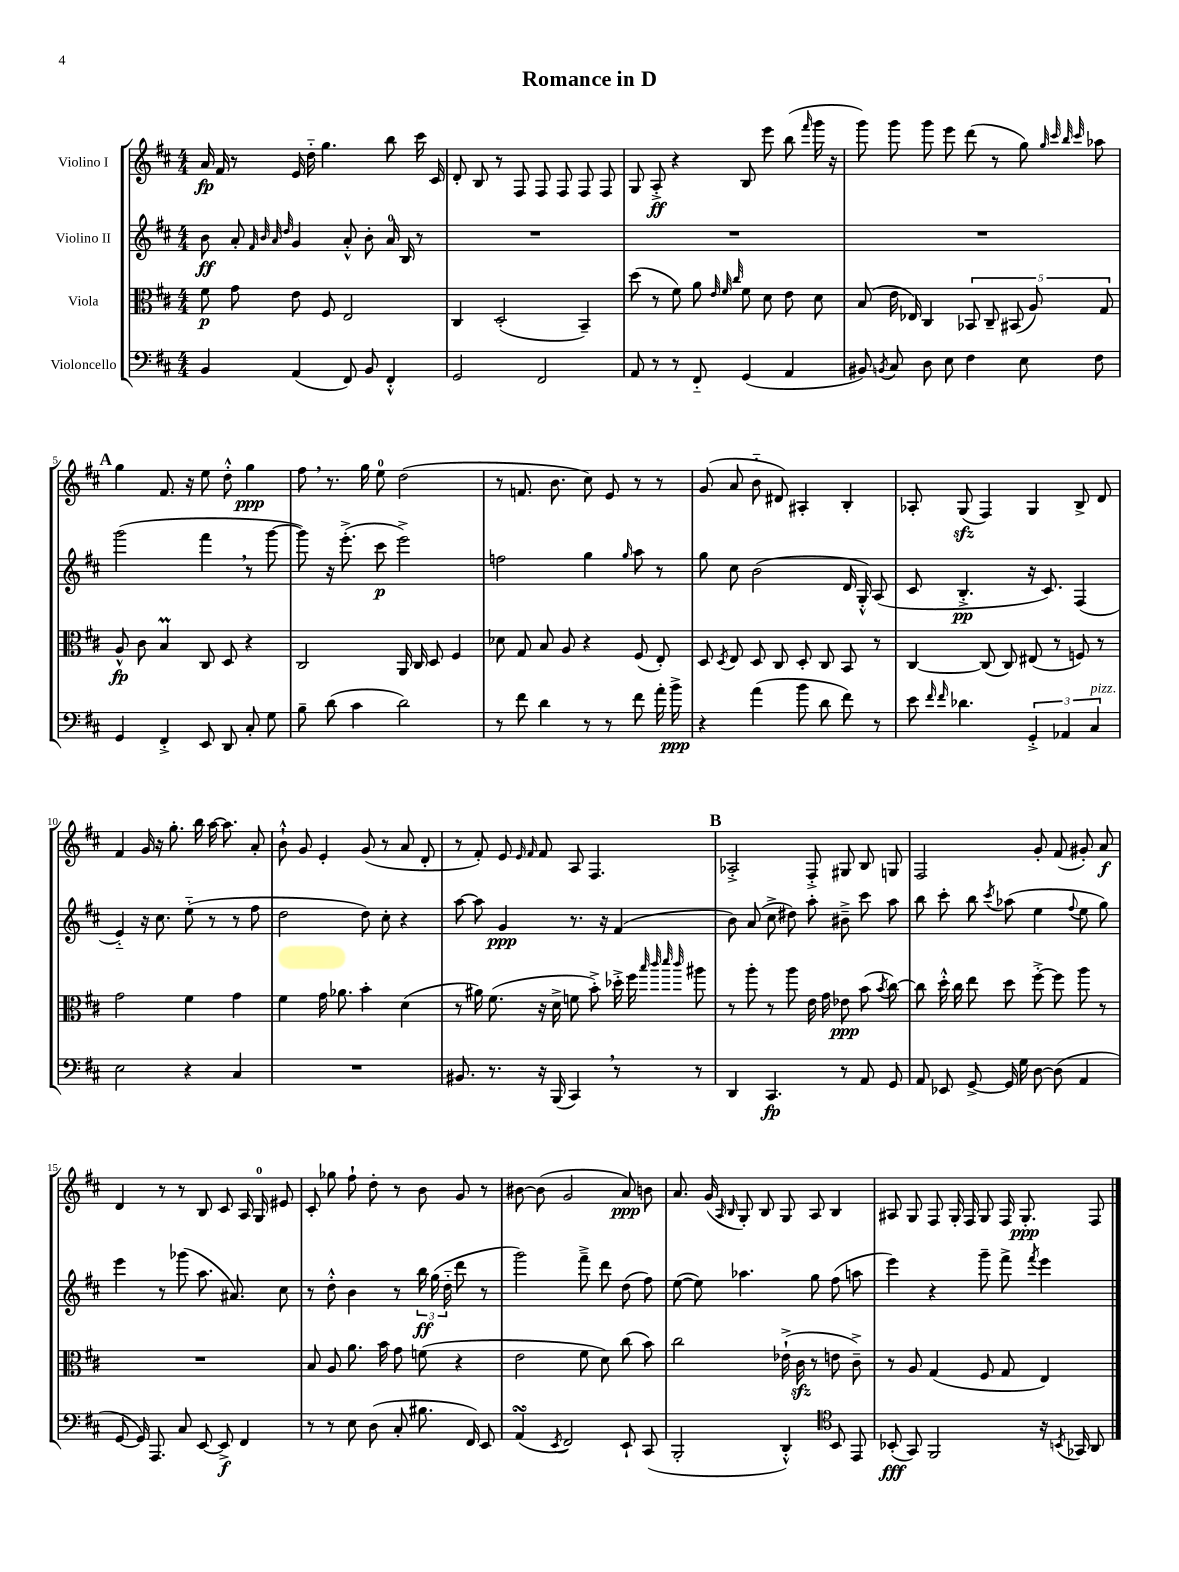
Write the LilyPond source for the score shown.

\header { title = "Romance in D" }
<<
\new StaffGroup <<
\new Staff = "s0" \with { instrumentName = "Violino I" } {
    \clef treble \key d \major \numericTimeSignature \time 4/4
    \autoBeamOff a'16\fp fis'16 r8 e'16 d''16-_ g''4. b''8 cis'''16 cis'16 |
    d'8-. b8 r8 fis8 fis8 fis8 fis8 fis8 |
    g8 a8-.->\ff r4 b8 e'''8 b''8( \grace { fis'''16 } g'''16 r16 |
    g'''8) g'''8 g'''8 e'''8 d'''8( r8 g''8) \grace { g''32 cis'''32 b''32 cis'''32 } aes''8 |
    \mark \markup { \bold "A" } g''4 fis'8. r16 e''8 d''8-.-^ g''4\ppp |
    fis''8 \breathe r8. g''16 e''8-0 d''2( |
    r8 f'8. b'8. cis''8) e'8 r8 r8 |
    g'8( a'8 b'8-_ dis'8) ais4-. b4-. |
    aes8-. g8\sfz( fis4) g4 b8-> d'8 |
    fis'4 g'16 r16 g''8.-. b''16 a''16~ a''8. a'8-. |
    b'8-!-^ g'8 e'4-. g'8( r8 a'8 d'8-. |
    r8 fis'8-.) e'8 \grace { e'16 fis'16 } fis'8 a8 fis4. |
    \mark \markup { \bold "B" } aes2-.-> fis8-.-> gis8 b8 g8 |
    fis2 g'8-. fis'8( gis'8-.) a'8\f |
    d'4 r8 r8 b8 cis'8 a16 g16-0 eis'8 |
    cis'8-. ges''8 fis''8-! d''8-. r8 b'8 g'8 r8 |
    bis'8~ bis'8( g'2 a'8\ppp) b'8 |
    a'8. g'16( \grace { a16 b16 } g8-.) b8 g8 a8 b4 |
    ais8 g8 fis8 g16-. fis16 g8 fis16 g8.-.\ppp fis8 \bar "|." |
}
\new Staff = "s1" \with { instrumentName = "Violino II" } {
    \clef treble \key d \major \numericTimeSignature \time 4/4
    \autoBeamOff b'8\ff a'8-. \grace { fis'32 b'32 a'32 d''32 } g'4 a'8-.-^ b'8-. a'16-0 b16 r8 |
    R1 |
    R1 |
    R1 |
    \mark \markup { \bold "A" } g'''2( fis'''4 \breathe r8 g'''8~ |
    g'''8) r16 e'''8.-.->( cis'''8\p e'''2->) |
    f''2 g''4 \grace { g''16 } a''8 r8 |
    g''8 cis''8 b'2( d'16 g16-.-^) a8( |
    cis'8 b4.-.->\pp r16 cis'8.) fis4( |
    e'4-_) r16 cis''8. e''8-_( r8 r8 fis''8 |
    d''2 d''8) cis''8-. r4 |
    a''8~ a''8 g'4\ppp r8. r16 fis'4( |
    \mark \markup { \bold "B" } b'8) a'8( cis''8-> dis''8) a''8-. bis'8---> cis'''8 a''8 |
    b''8 cis'''8-. b''8 \acciaccatura { cis'''8 } aes''8( e''4 \appoggiatura { fis''8 } e''8 g''8) |
    e'''4 r8 ges'''8( a''8. ais'8.) cis''8 |
    r8 d''8-.-^ b'4 r8 \tuplet 3/2 { b''16\ff g''16( d''16-_ } d'''8 r8 |
    g'''2) fis'''8---> d'''8 d''8( fis''8) |
    e''8~( e''8) aes''4. g''8 fis''8( a''8 |
    e'''4) r4 g'''8-- fis'''8-> \acciaccatura { fis'''8 } e'''4 \bar "|." |
}
\new Staff = "s2" \with { instrumentName = "Viola" } {
    \clef alto \key d \major \numericTimeSignature \time 4/4
    \autoBeamOff fis'8\p g'8 e'8 fis8 e2 |
    cis4 d2-.( b,4--) |
    d''8( r8 fis'8) a'8 \grace { e'32 fis'32 cis''32 } fis'8 d'8 e'8 d'8 |
    b8( e'16 ees16) cis4 \tuplet 5/4 { bes,8 cis8-- bis,8( a8) g8 } |
    \mark \markup { \bold "A" } a8-^\fp cis'8 b4\prall cis8 d8 r4 |
    cis2 a,16 cis16 d8 fis4 |
    des'8 g8 b8 a8 r4 fis8( e8-.) |
    d8 \acciaccatura { d8 } e8 d8 cis8 d8-. cis8 b,8 r8 |
    cis4~ cis8( cis8) eis8( r8 f8) r8 |
    g'2 fis'4 g'4 |
    fis'4 g'16 aes'8. b'4-. d'4( |
    r8 ais'16) fis'8.( r16 d'16-> f'8 b'8-.->) des''16-.-> fis''16 \grace { b''32 cis'''32 d'''32 cis'''32 } ais''8 |
    \mark \markup { \bold "B" } r8 a''8-. r8 a''8 e'16 g'16 ees'8\ppp b'8( \acciaccatura { b'8 } cis''8~) |
    cis''8 d''16-.-^ cis''16 e''8 d''8 fis''8~-.-> fis''8 a''8 r8 |
    R1 |
    b8 a8 a'8. b'16 g'8 f'8( r4 |
    e'2 fis'8 d'8) cis''8( b'8) |
    cis''2 ees'16-!->( cis'16\sfz r8 e'8 cis'8--->) |
    r8 a8 g4( fis8 g8 e4) \bar "|." |
}
\new Staff = "s3" \with { instrumentName = "Violoncello" } {
    \clef bass \key d \major \numericTimeSignature \time 4/4
    \autoBeamOff b,4 a,4( fis,8) b,8 fis,4-.-^ |
    g,2 fis,2 |
    a,8 r8 r8 fis,8-_ g,4( a,4 |
    bis,8) \acciaccatura { b,8 } cis8 d8 e8 fis4 e8 fis8 |
    \mark \markup { \bold "A" } g,4 fis,4-.-> e,8 d,8 cis8-. g8 |
    b8-- d'8( cis'4 d'2) |
    r8 fis'8 d'4 r8 r8 fis'8 a'16-. b'16->\ppp |
    r4 a'4( b'8 d'8 fis'8) r8 |
    e'8 \grace { fis'16 fis'16 } des'4. \tuplet 3/2 { g,4-.-> aes,4 cis4^\markup { \italic "pizz." } } |
    e2 r4 cis4 |
    R1 |
    bis,8. r8. r16 b,,16( cis,4) \breathe r8 r8 |
    \mark \markup { \bold "B" } d,4 cis,4.\fp r8 a,8 g,8 |
    a,8 ees,8 g,8~-> g,16 g16 d8~ d8( a,4 |
    g,8~ g,16) a,,8. cis8 e,8~ e,8->\f fis,4 |
    r8 r8 e8 d8( cis8-. bis8. fis,16) e,8 |
    a,4\turn( \acciaccatura { e,8 } fis,2) e,8-! cis,8( |
    b,,2-. d,4-.-^) \clef tenor b,8 e,8 |
    bes,8-.\fff( g,8) fis,2 r16 \acciaccatura { b,8 } ges,16 a,8 \bar "|." |
}
>>
>>
